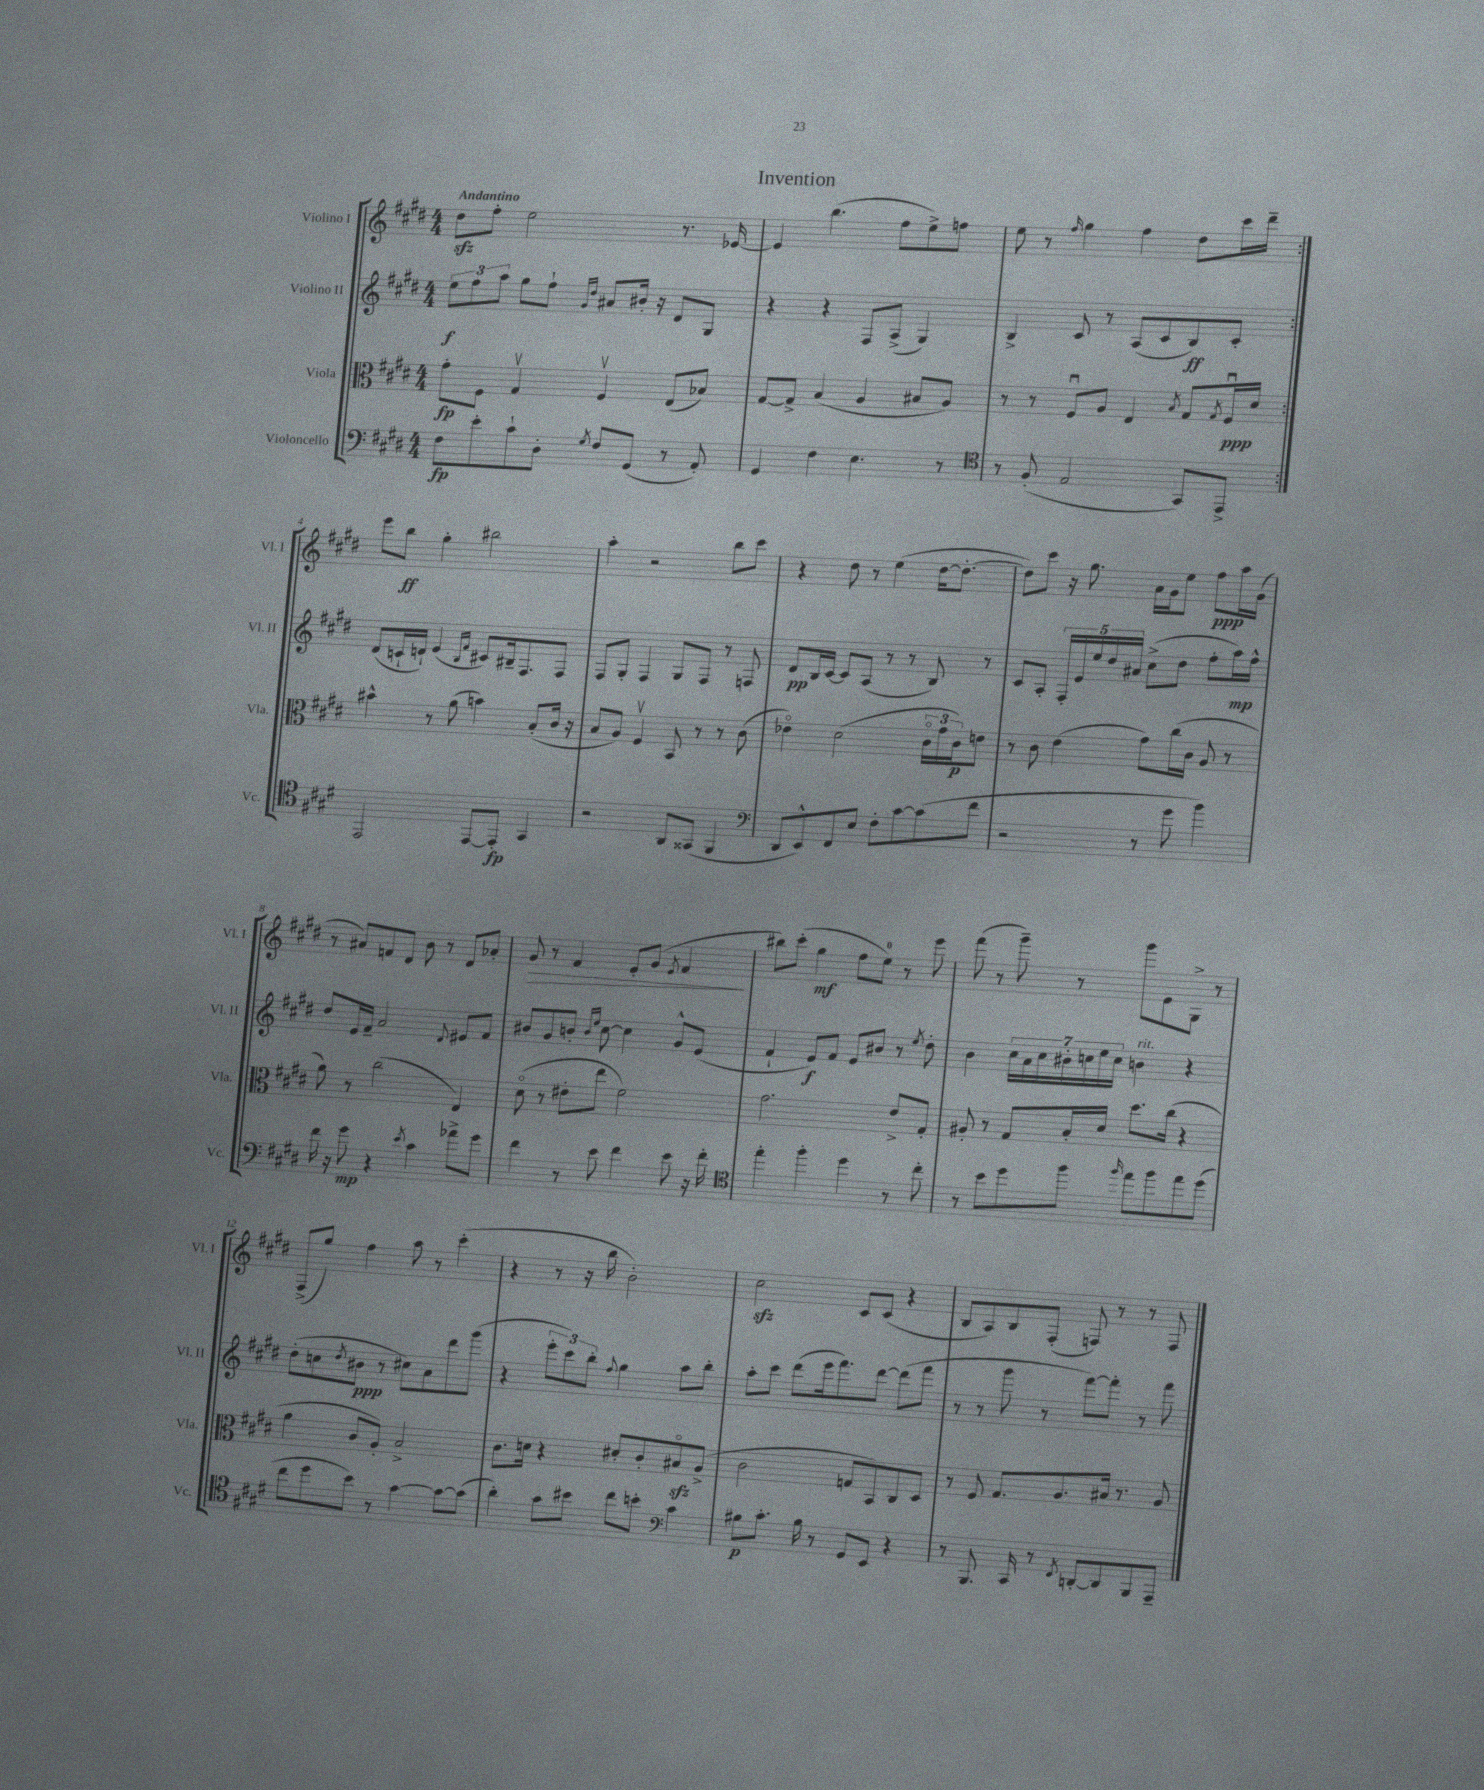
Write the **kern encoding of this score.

**kern	**kern	**kern	**kern
*staff4	*staff3	*staff2	*staff1
*clefF4	*clefC3	*clefG2	*clefG2
*k[f#c#g#d#]	*k[f#c#g#d#]	*k[f#c#g#d#]	*k[f#c#g#d#]
*M4/4	*M4/4	*M4/4	*M4/4
8F#\L	8g#'\L	12ee\L	8dd#\L
.	.	12ff#\	.
8e'\	8F#\J	.	8ff#'\J
.	.	12aa\J	.
8c#`\	4G#v/	8gg#\L	2ee\
8D#'\J	.	8ff#`\J	.
.	.	16qqg#/LL	.
8qG#/	.	16qqdd#/JJ	.
8F#/L	4F#v/	8a#/L	.
(8GG#/J	.	16b#'/Jk	.
.	.	16r	.
8r	(8E/L	8d#/L	8.r
8AA'/)	8B-/J)	8G#/J	.
.	.	.	[16e-/
=	=	=	=
4GG#/	[8G#/L	4r	4e-/]
.	8G#^/]J	.	.
4F#\	(4B/	4r	(4.bb\
4.E\	4A/	8F#/L	.
.	.	(8A^/J	8ff#\L
.	8B#/L	4G#/)	8ee^\)
8r	8A/J)	.	8ff\J
=	=	=	=
*clefC4	*	*	*
8r	8r	4B^/	8ee\
(8F#'/	8r	.	8r
.	.	.	16qqff#/
2E/	8F#u/L	8c#/	4gg#\
.	8A/J	8r	.
.	4E/	(8A/L	4ff#\
.	.	8c#/	.
.	8qB/	.	.
8GG#/L)	8G#/L	8B/)	8dd#\L
.	8qG#/	.	.
8EE^/J	16F#u/L	8c#'/J	16ccc#\L
.	16d#/JJ	.	16ddd#~\JJ
=:|!	=:|!	=:|!	=:|!
2EE/	4b#^^\	(8d#/L	8eee\L
.	.	16c`/L	8bb\J
.	.	16d`/JJ)	.
.	8r	(4e/	4gg#'\
.	(8a\	.	.
.	.	16qqB/LL	.
.	.	16qqf#/JJ	.
[8EE/L	4b\)	8c#/L)	2bb#\
8EE'/]J	.	16B#~/k	.
.	.	8.F#/	.
4GG#/	(8B'/L	.	.
.	16c#/Jk	8F#/J	.
.	16r	.	.
=	=	=	=
2r	8B/L	8F#/L	4aa'\
.	8A/J)	8G#'/J	.
.	4F#v/	4F#/	2r
8AA/L	8BB/	8G#/L	.
(8GG##/J	8r	8F#/J	.
4FF#/	8r	8r	8bb\L
.	(8c#\	8F/	8ccc#\J
=	=	=	=
*clefF4	*	*	*
8DD#/L	4e-o\)	8d#/L	4r
8EE^^/)	.	16B/L	.
.	.	[16c#/JJ	.
8FF#/	(2d#\	8c#/]L	8dd#\
8E/J	.	(8A/J	8r
8F#'\L	.	8r	(4ee\
[8c#\	.	8r	.
(8c#\]	24c#o\LL	8B/)	[16dd#\LK
.	24g#\	.	.
.	.	.	8.dd#'\_J
.	24c#\J)	.	.
8f#\J	8e\J	8r	.
=	=	=	=
2r	8r	8c#/L	8dd#\]L)
.	8c#\	8A'/J	8ccc#\J
.	(4e\	20F#'/LL	16r
.	.	20e/	.
.	.	.	8.gg#\
.	.	20ee/	.
.	.	20dd#/	.
.	.	20a#/JJ	.
8r	8g#\L)	(8cc#^\L	16a\LL
.	.	.	16g#\J
8g#\	(16cc#\L	8dd#\J	8ee\J
.	16c#\JJ	.	.
4b\)	8A/	8ff#'\L	8ff#\L
.	8r	16aa\L)	16aa\L
.	.	16ff#^^\JJ	(16g#\JJ
=	=	=	=
16f#\	8a\)	8dd#/L	8r
16r	.	.	.
8g#\	8r	16e/L	8a#/L)
.	.	16f#~/JJ	.
4r	(2cc#\	2a/	8f/
.	.	.	8d#/J
8qe/	.	.	.
4c#\	.	.	8b\
.	.	.	8r
.	.	8qqd#/	.
8a-^\L	4E/)	8e#/L	8d#/L
8g#\J	.	8f#/J	8a-'/J
=	=	=	=
4f#\	(8d#o\	8b#/L	8g#/
.	8r	8g#/	8r
8r	8e#'\L	8b'/J	4f#/
.	.	16qqb/LL	.
.	.	16qqee/JJ	.
8e\	8ee\J	[8cc#\	.
4f#\	2f#\)	4cc#\]	8e'/L
.	.	.	(8g#/J
.	.	.	8qe/
8e\	.	8g#^^/L	4f#/
16r	.	(8e/J	.
16f#'\	.	.	.
=	=	=	=
*clefC4	*	*	*
4ee'\	2.g#\	4f#`/	8bb#\L)
.	.	.	(8ccc#'\J
4ff#'\	.	8e/L)	4gg#\
.	.	8f#/J	.
4dd#\	.	8e/L	8ff#\L
.	.	8b#/J	8ee\J)
8r	8e^/L	8r	8r
.	.	8qee/	.
8cc#'\	8G#'/J	8dd#'\	8eee\
=	=	=	=
8r	8A#'/	4b\	(8fff#\
8b\L	8r	.	8r
8dd#\	8G#/L	28cc#\LL	8ggg#~\)
.	.	28a\	.
.	.	28cc#\	.
.	.	28b#'\	.
8ff#\J	16B'/L	.	8r
.	.	28cc\	.
.	.	28ee\	.
.	16d#/JJ	.	.
.	.	28cc\JJ	.
16qqff#/	.	.	.
8ee\L	8.dd#\L	4b\	8ggg#\L
8ff#\	.	.	8e\
.	(16cc#\Jk	.	.
8ee\	4r	4r	8G#^\J
(8dd#\J	.	.	8r
=	=	=	=
8cc#\L	4a\	(8dd#'\L	(8F#^/L
8dd#\	.	8cc\	8gg#/J)
.	.	8qdd#/	.
8b\J)	8c#/L	8b#\J	4ff#\
8r	8A'/J)	8r	.
[4g#\	2B^/	8cc#\L)	8aa\
.	.	8a\	8r
8g#\_L	.	8ddd#\	(4ccc#'\
(8g#\]J	.	(8ggg#\J	.
=	=	=	=
4a'\)	8.c#\L	4r	4r
.	16d\Jk	.	.
8g#\L	4r	12eee'\L	8r
.	.	12ccc#\)	.
8b#\J	.	.	16r
.	.	12bb'\J	.
.	.	.	16bb\
.	.	8qqff#/	.
8cc#\L	8d#'/L	4gg#\	2b'\)
8b'\J	8c#'/	.	.
*clefF4	*	*	*
4c#\	8B#o/	8aa\L	.
.	(8A^/J	8bb'\J	.
=	=	=	=
8B#\L	2c#\	8aa'\L	2cc#\
8.c#'\J	.	8ccc#\J	.
.	.	(8ddd#\L	.
16B#\	.	.	.
8r	.	16eee\k	.
.	.	8.fff#\)	.
8GG#/L	8G/L	.	8c#/L
8EE/J	8BB/)	[8ddd#\J	(8c#/J
4r	8C#/	(8ddd#\]L	4r
.	8D#/J	8fff#\J	.
=	=	=	=
8r	8r	8r	8B/L
8.BBB/	8F#/	8r	8A/)
.	8.G#/L	8ggg#\	8B/
16CC#/	.	.	.
8r	.	8r	(8F#'/J
.	8.A/	.	.
8qFF#/	.	.	.
[8DD'/L	.	[8fff#\L)	8F/)
8DD/]	16B#/Jk	8fff#'\]J	8r
.	8.r	.	.
8BBB/	.	8r	8r
8AAA~/J	8A/	8fff#\	8F/
==	==	==	==
*-	*-	*-	*-
